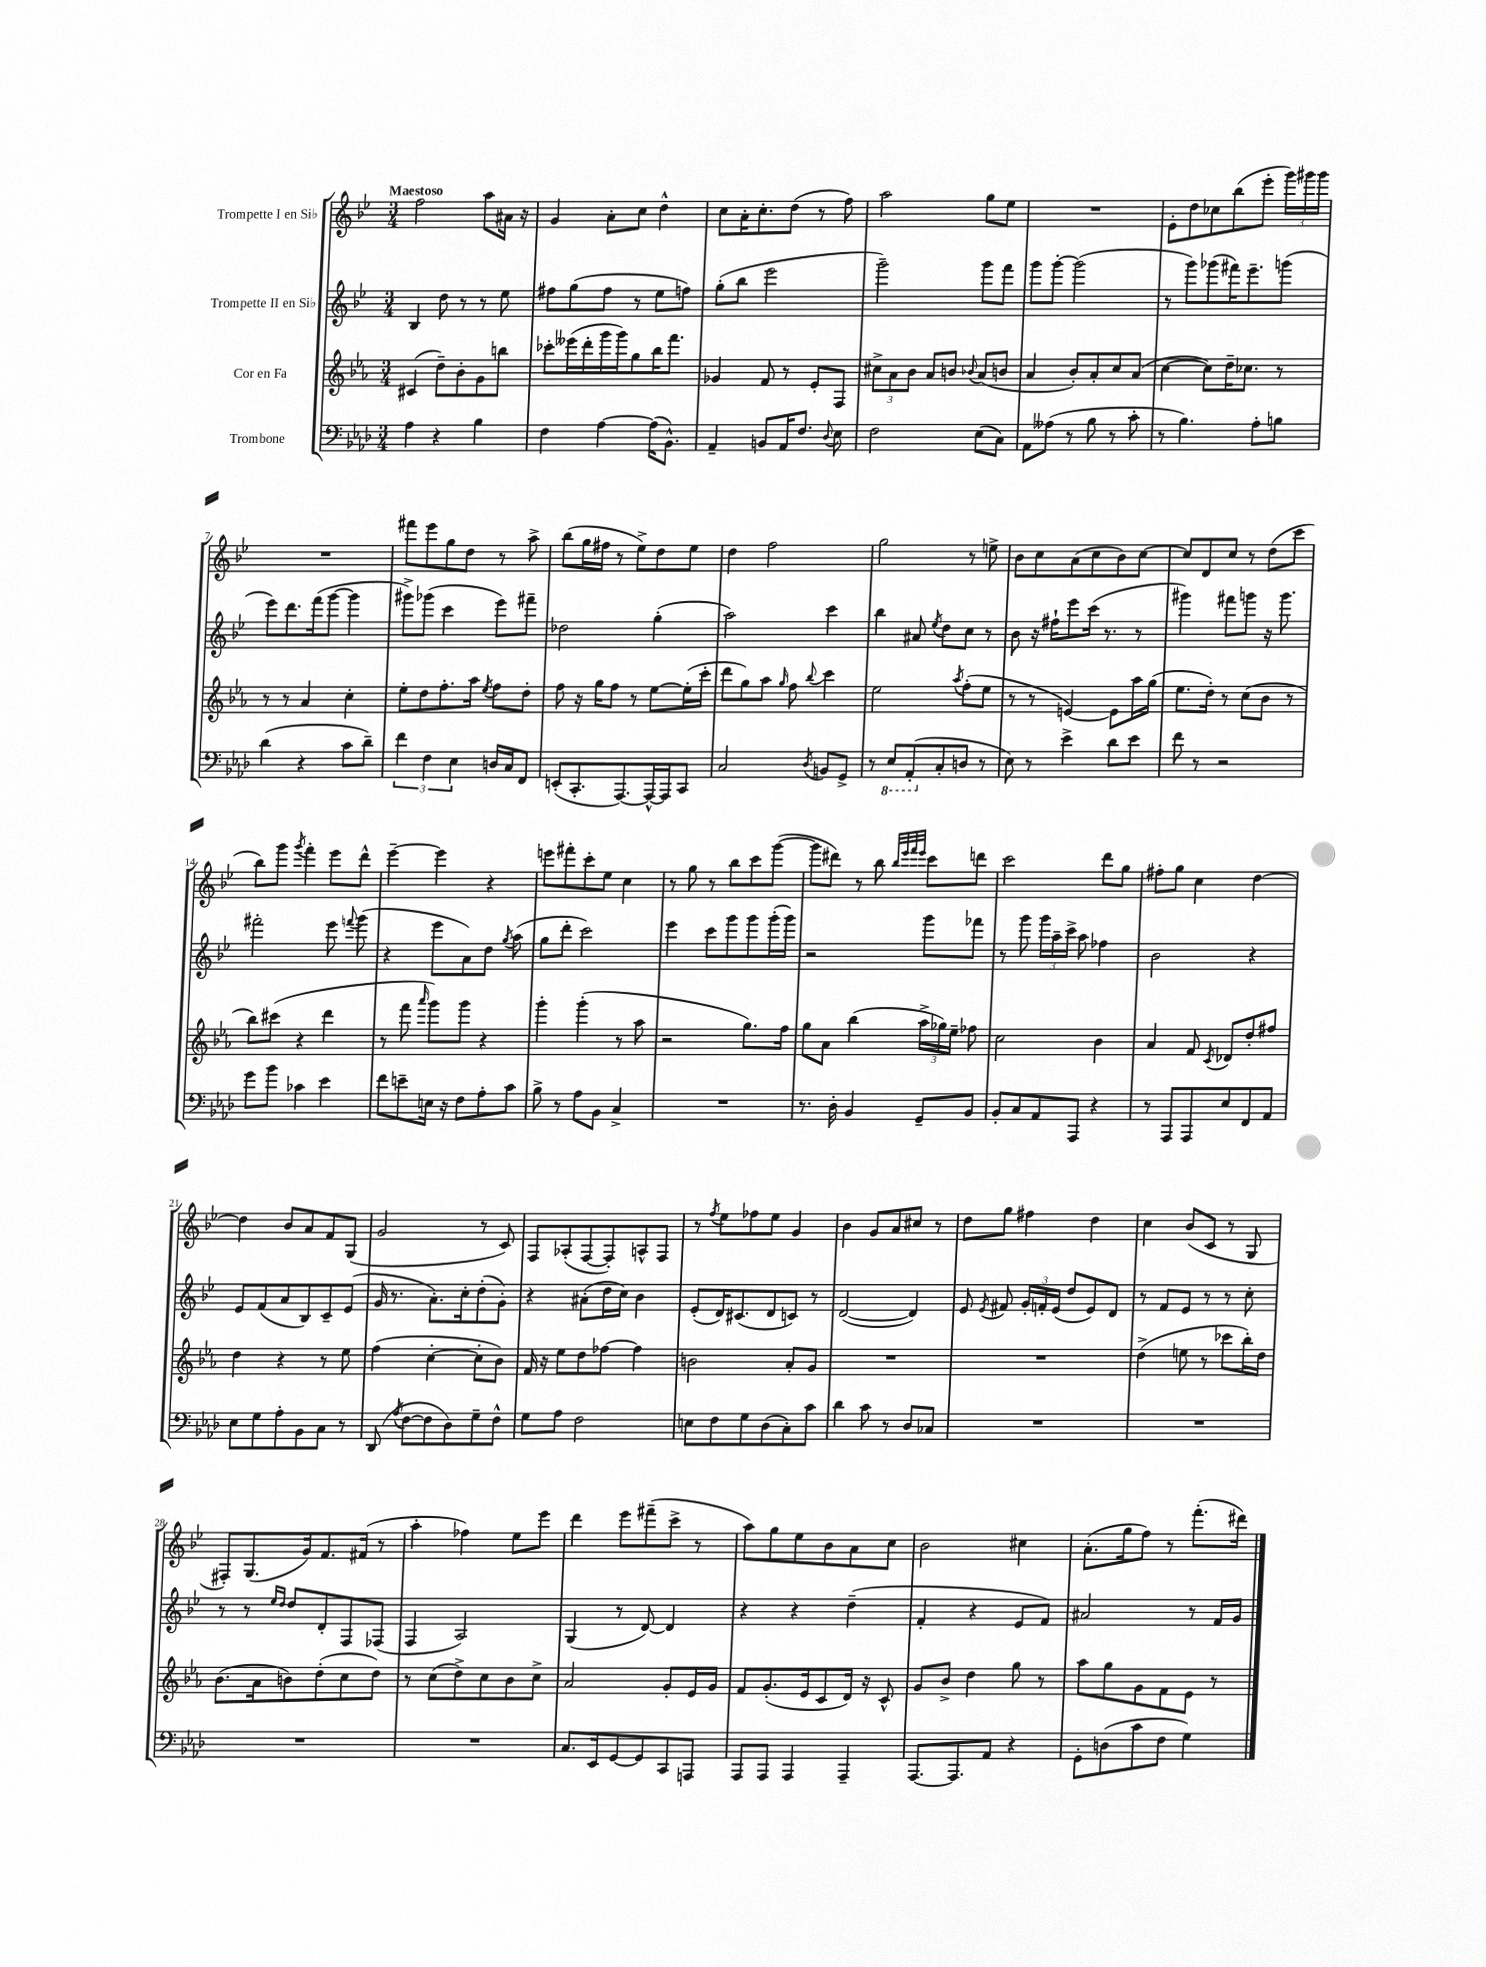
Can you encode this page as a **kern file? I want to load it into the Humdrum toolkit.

**kern	**kern	**kern	**kern
*staff4	*staff3	*staff2	*staff1
*clefF4	*clefG2	*clefG2	*clefG2
*k[b-e-a-d-]	*k[b-e-a-]	*k[b-e-]	*k[b-e-]
*M3/4	*M3/4	*M3/4	*M3/4
4A-\	(4c#/	4B-/	2ff\
4r	8dd~\L)	8dd\	.
.	8b-'\	8r	.
4B-\	8g\	8r	8aa\L
.	8bb\J	8ee-\	16a#\Jk
.	.	.	16r
=	=	=	=
4F\	8ccc-'\L	8ff#\L	4g/
.	(16eee--\L	(8gg\	.
.	16ddd'\	.	.
[4A-\	16ggg\	8ff#\J	8a'\L
.	16ggg\J)	.	.
.	8gg\	8r	8cc\J
(16A-\]LK	16bb-\K	8ee-\L	4dd^^\
8.BB-^^\J)	8.fff\J	.	.
.	.	8ff\J)	.
=	=	=	=
4AA-~/	4g-/	(8gg'\L	8cc\L
.	.	8bb-\J	16a'\K
.	.	.	8.cc'\
8BB/L	8f/	2eee-\	.
16AA-/K	8r	.	(8dd\J
8.F/J	.	.	.
.	8e-'/L	.	8r
8qqD-/	.	.	.
8E-\	8F/J	.	8ff\)
=	=	=	=
2F\	12cc#^\L	2ggg~\)	2aa\
.	12a-\	.	.
.	12b-\J	.	.
.	8a-/L	.	.
.	8b/J	.	.
.	8qqb-/	.	.
(8E-\L	(8a-/L	8ggg\L	8gg\L
8C\J)	8b/J	8fff\J	8ee-\J
=	=	=	=
8AA-\L	4a-/	8ggg\L	2.r
(8A--\J	.	[8ggg'\J	.
8r	8b-'/L)	(2ggg\]	.
8B-\	8a-'/	.	.
8r	8cc/	.	.
8c'\	(8a-/J	.	.
=	=	=	=
8r	[4cc\	8r	8e-'\L
4.B-\)	.	8ggg\L)	8dd\
.	8cc\]L)	(8ggg-\	8cc-\
.	16dd~\K	16fff#\K)	(8bb-\
.	8.cc-\J	8.eee-~\	.
8A-'\L	.	.	8eee-'\J
8B\J	8r	(8ggg\J	24ggg\LL)
.	.	.	24ggg#\
.	.	.	24ggg#\JJ
=	=	=	=
(4d-\	8r	8eee-\L)	2.r
.	8r	8.ddd\	.
4r	4a-/	.	.
.	.	(16fff\k	.
.	.	[8ggg\J	.
8c\L	4cc'\	4ggg\]	.
8d-~\J)	.	.	.
=	=	=	=
6f\	8ee-'\L	8ggg#^\L)	8fff#\L
.	8dd\	(8ggg-\J	8eee-\
6F\	.	.	.
.	8.ff'\	4ccc\	8gg\
6E-\	.	.	.
.	.	.	8dd\J
.	16aa-\Jk	.	.
.	8qee-/	.	.
16D/LL	8ff\L	8eee-\L)	8r
16C/J	.	.	.
8FF/J	8dd'\J	8fff#~\J	8aa^\
=	=	=	=
(8EE'/L	8ff\	2dd-\	(8bb-\L
8.CC'/	16r	.	16gg\L
.	16gg\LK	.	16ff#\JJ
.	8ff\J	.	8r
[8.AAA-/)	.	.	.
.	8r	.	8ee-^\L)
16AAA-^^/_L	[8ee-\L	(4gg'\	8dd\
16AAA-/]J	.	.	.
8CC/J	(16ee-'\]L	.	8ee-\J
.	16ccc'\JJ	.	.
=	=	=	=
2C/	8ddd\L	2aa\)	4dd\
.	8gg\)	.	.
.	8aa-\J	.	2ff\
.	16qqgg/	.	.
.	8ff\	.	.
8qD-/	8qqbb-/	.	.
8BB/L	4ccc\	4ccc\	.
8GG^/J	.	.	.
=	=	=	=
8r	2ee-\	4bb-\	2gg\
8EE-/L	.	.	.
(8AAA-'/	.	8a#/	.
.	.	8qee-/	.
8C'/	.	8dd\L	.
.	8qaa-/	.	.
8D/J	(8ff'\L	8cc\J	8r
8r	8ee-\J	8r	8ee^\
=	=	=	=
8E-\)	8r	8b-\	8b-\L
8r	8r	16r	8cc\
.	.	16ff#`\LK	.
4e-^\	[4e/)	8eee-\	(8a\
.	.	(16ccc\Jk	8cc\
.	.	8.r	.
8d-\L	8e\]L	.	8b-\)
8e-\J	16aa-\L	8r	[8cc\J
.	(16gg\JJ	.	.
=	=	=	=
8f\	8.ee-\L	4ggg#\)	8cc/]L
8r	.	.	8d/
.	16dd'\Jk)	.	.
2r	8r	8fff#\L	8cc/J
.	(8cc\L	8ggg\J	8r
.	8b-\J	16r	(8dd\L
.	.	8.ggg\	.
.	8r	.	8ccc\J
=	=	=	=
8g\L	8bb-\L)	2fff#'\	8bb-\L)
8b-\J	(8ccc#\J	.	8ggg\J
.	.	.	8qggg/
4c-\	4r	.	4fff'\
4e-\	4ddd\	8eee-\	8eee-\L
.	.	8qqfff/	.
.	.	(8ggg\	8ddd^^\J
=	=	=	=
8f\L	8r	4r	[4eee-~\
8e~\	8fff\	.	.
.	16qqaaa-/	.	.
16E\Jk	8ggg\L)	8eee-\L	4eee-\]
16r	.	.	.
8F\L	8ggg\J	8a\)	.
8A-'\	4r	8dd\J	4r
.	.	8qgg/	.
8c\J	.	(8aa\	.
=	=	=	=
8B-^\	4ggg'\	8gg\L	8eee\L
8r	.	8ddd'\J	8fff#'\
8A-\L	(4ggg'\	2ccc\)	8ccc'\
8BB-\J	.	.	8ee-\J
4C^/	8r	.	4cc\
.	8aa-\	.	.
=	=	=	=
2.r	2r	4eee-\	8r
.	.	.	8gg\
.	.	8ccc\L	8r
.	.	8ggg\	8bb-\L
.	8.gg\L)	8ggg\	8ccc\
.	.	(16ggg'\L	([8ggg\J
.	16ff\Jk	16ggg\JJ)	.
=	=	=	=
8.r	8gg\L	2r	8ggg\]L
.	8a-\J	.	8ddd#\J)
16D-'\	.	.	.
4BB-/	(4bb-\	.	8r
.	.	.	8bb-\
.	.	.	32qqbb-/LLL
.	.	.	32qqeee-/
.	.	.	32qqfff/
.	.	.	32qqeee-/JJJ
8GG~/L	24aa-^\LL	8ggg\L	8ccc\L
.	24gg-\)	.	.
.	24ee-~\JJ	.	.
8BB-/J	8ff-\	8fff-\J	8ddd\J
=	=	=	=
8BB-'/L	2cc\	8r	2ccc\
8C/	.	8ggg\	.
8AA-/	.	24ggg\LL	.
.	.	24aa~\	.
.	.	24ccc^\JJ	.
8AAA-/J	.	8aa\	.
4r	4b-\	4ff-\	8ddd\L
.	.	.	8gg\J
=	=	=	=
8r	4a-/	2b-\	8ff#'\L
8AAA-/L	.	.	8gg\J
8AAA-/	8f/	.	4cc\
.	8qc/	.	.
8E-/	8d-/L	.	.
8FF/	8dd'/	4r	[4dd\
8AA-/J	8ff#/J	.	.
=	=	=	=
8E-\L	4dd\	8e-/L	4dd\]
8G\	.	(8f/	.
8A-'\	4r	8a/	8b-/L
8BB-\	.	8B-/)	8a/
8C\J	8r	8c~/	8f/
8r	8ee-\	(8e-/J	(8G/J
=	=	=	=
(8DD-/	(4ff\	16g/	2g/
.	.	8.r	.
8qA-/	.	.	.
[8F\L	.	.	.
8F\]	[4cc'\	8.a'\L)	.
8D-\)	.	.	.
.	.	16cc'\k	.
8G~\	8cc'\]L	(8dd'\	8r
8F^^\J	8b-\J)	8g'\J)	8c/)
=	=	=	=
8G\L	16f/	4r	8F/L
.	16r	.	.
8A-\J	8ee-\L	.	(8A-'/
2F\	8dd\	(8a#'\L	[8F/
.	[8ff-\J	16dd\L	8F'/])
.	.	16cc\JJ)	.
.	4ff-\]	4b-\	8A^^/
.	.	.	8F/J
=	=	=	=
8E\L	2b\	(8e-'/L	8r
.	.	.	8qff/
8F\	.	16d/K)	8ee-\L
.	.	(8.c#/	.
8G\	.	.	8ff-\
(8D-\	.	8d/	8ee-\J
8C'\)	8a-'/L	8c/J)	4g/
8c\J	8g/J	8r	.
=	=	=	=
4d-\	2.r	([2d/	4b-\
8c\	.	.	8g/L
8r	.	.	8a/
8D-/L	.	4d/])	8cc#/J
8C-/J	.	.	8r
=	=	=	=
2.r	2.r	8e-/	8dd\L
.	.	8qe-/	.
.	.	8f#/	8gg\J
.	.	24g'/LL	4ff#\
.	.	24f'/	.
.	.	(24e-/JJ	.
.	.	8dd/L	.
.	.	8e-/)	4dd\
.	.	8d/J	.
=	=	=	=
2.r	(4dd^\	8r	4cc\
.	.	8f/L	.
.	8ee\	8e-/J	(8b-/L
.	8r	8r	8c/J
.	8ccc-\L	8r	8r
.	16bb-'\L)	8cc'\	8G/
.	16dd\JJ	.	.
=	=	=	=
2.r	(8.b-\L	8r	8F#'/L)
.	.	8r	(8.G/
.	16a-\k	.	.
.	.	16qqee-/LL	.
.	.	16qqdd/JJ	.
.	8b\)	8dd/L	.
.	.	.	16g/k)
.	(8dd'\	8d'/	8.f/
.	8cc\	8F/	.
.	.	.	(16f#/Jk
.	8dd\J)	(8F-/J	8r
=	=	=	=
2.r	8r	4F/	4aa'\
.	(8cc\L	.	.
.	8dd^\)	2A/)	4ff-\)
.	8cc\	.	.
.	8b-\	.	8ee-\L
.	8cc^\J	.	8eee-\J
=	=	=	=
8.C/L	2a-/	(4G/	4ddd\
16EE-/k	.	.	.
[8GG/	.	8r	8eee-\L
8GG/]	.	[8d/)	(8fff#~\
8CC/	8g'/L	4d/]	8ccc^\J
8AAA/J	16e-/L	.	8r
.	16g/JJ	.	.
=	=	=	=
8AAA-/L	8f/L	4r	8aa\L)
8AAA-/J	(8.g'/	.	8gg\
4AAA-/	.	4r	8ee-\
.	16e-/k	.	.
.	8c/	.	8b-\
4AAA-~/	16d/Jk)	(4dd~\	8a\
.	16r	.	.
.	8c^^/	.	8cc\J
=	=	=	=
[8.AAA-/L	8g/L	4f'/	2b-\
.	8b-^/J	.	.
8.AAA-/]	.	.	.
.	4dd\	4r	.
8AA-/J	.	.	.
4r	8gg\	8e-/L	4cc#\
.	8r	8f/J)	.
=	=	=	=
8GG'\L	8aa-\L	2a#/	(8.a'\L
(8D\	8gg\	.	.
.	.	.	16gg\k
8c\	8g\	.	8ff\J)
8F\J	8f\	.	8r
4G\)	8e-\J	8r	(8.fff'\L
.	8r	16f/LL	.
.	.	16g/JJ	16ddd#\Jk)
==	==	==	==
*-	*-	*-	*-
